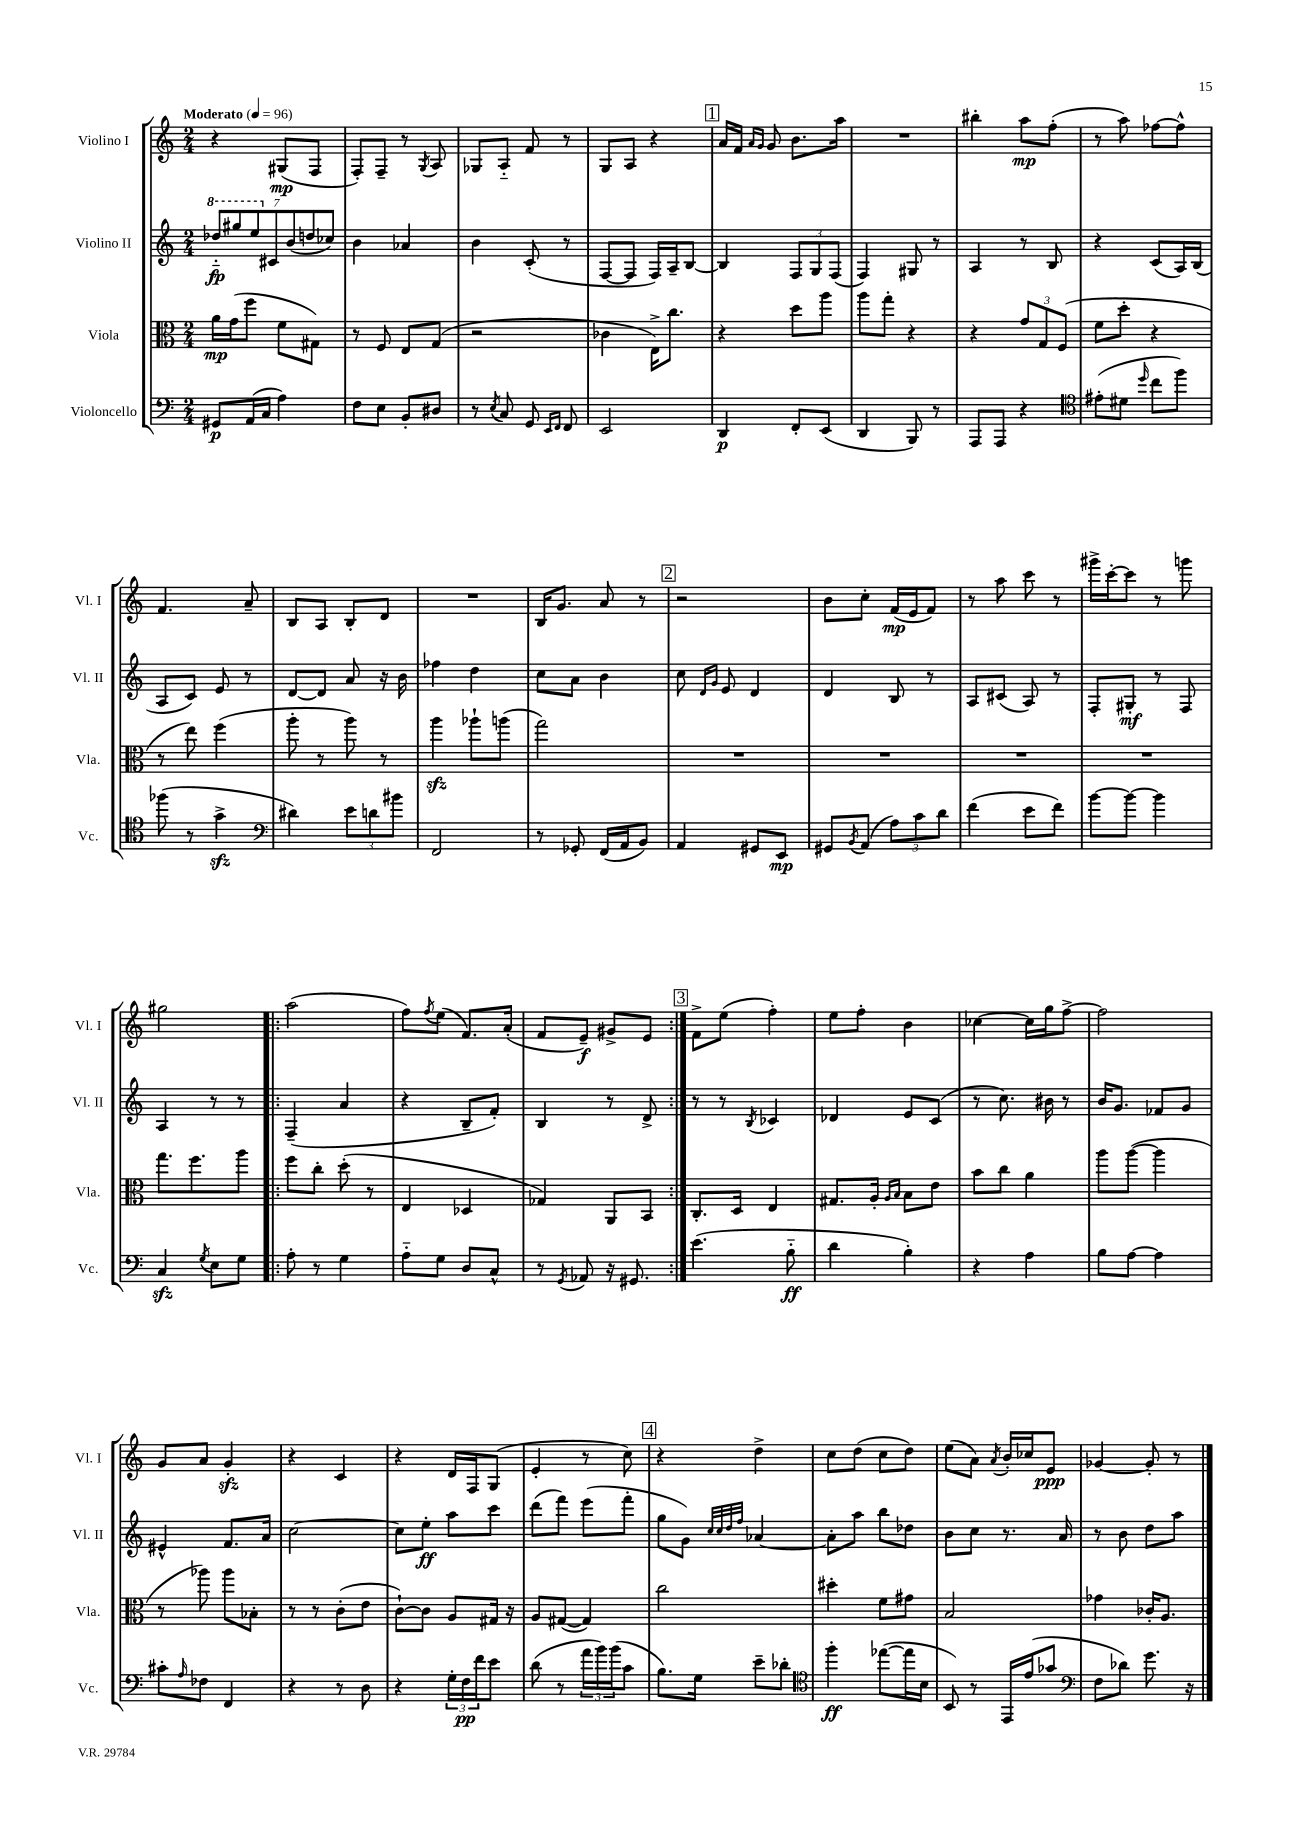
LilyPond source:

<<
\new StaffGroup <<
\new Staff = "s0" \with { instrumentName = "Violino I" shortInstrumentName = "Vl. I" } {
    \clef treble \key c \major \numericTimeSignature \time 2/4 \tempo "Moderato" 4 = 96
    r4 gis8\mp( f8 |
    f8-.) f8-- r8 \acciaccatura { g8 } a8 |
    ges8 a8-_ f'8 r8 |
    g8 a8 r4 |
    \mark \markup { \box "1" } a'16 f'16 \grace { a'16 g'16 } g'8 b'8. a''16 |
    R2 |
    bis''4-. a''8\mp f''8-.( |
    r8 a''8) fes''8~ fes''8-^ |
    f'4. a'8-- |
    b8 a8 b8-. d'8 |
    R2 |
    b16 g'8. a'8 r8 |
    \mark \markup { \box "2" } r2 |
    b'8 c''8-. f'16\mp( e'16 f'8) |
    r8 a''8 c'''8 r8 |
    gis'''16-> c'''16~-. c'''8 r8 g'''8 |
    gis''2 |
    \repeat volta 2 { a''2( |
    f''8) \acciaccatura { f''8 } e''8( f'8.) a'16-.( |
    f'8 e'8--\f) gis'8-> e'8 | }
    \mark \markup { \box "3" } f'8-> e''8( f''4-.) |
    e''8 f''8-. b'4 |
    ces''4~ ces''16 g''16 f''8~-> |
    f''2 |
    g'8 a'8 g'4-.\sfz |
    r4 c'4 |
    r4 d'16 f16 g8( |
    e'4-. r8 c''8) |
    \mark \markup { \box "4" } r4 d''4-> |
    c''8 d''8( c''8 d''8) |
    e''8( a'8) \acciaccatura { a'8 } b'16-. ces''16 e'8\ppp |
    ges'4~ ges'8-. r8 \bar "|." |
}
\new Staff = "s1" \with { instrumentName = "Violino II" shortInstrumentName = "Vl. II" } {
    \clef treble \key c \major \numericTimeSignature \time 2/4
    \tuplet 7/4 { \ottava #1 des'''8-_\fp gis'''8 e'''8 \ottava #0 cis'8 b'8( d''!8 ces''8) } |
    b'4 aes'4 |
    b'4 c'8-.( r8 |
    f8~ f8 f16) a16-- b8~ |
    \mark \markup { \box "1" } b4 \tuplet 3/2 { f8 g8 f8( } |
    f4) gis8 r8 |
    a4 r8 b8 |
    r4 c'8( a16) b16( |
    a8 c'8) e'8 r8 |
    d'8~ d'8 a'8 r16 b'16 |
    fes''4 d''4 |
    c''8 a'8 b'4 |
    \mark \markup { \box "2" } c''8 \grace { d'16 g'16 } e'8 d'4 |
    d'4 b8 r8 |
    a8 cis'8( a8) r8 |
    f8-. gis8-.\mf r8 f8 |
    a4 r8 r8 |
    \repeat volta 2 { f4--( a'4 |
    r4 b8-- f'8-.) |
    b4 r8 d'8-> | }
    \mark \markup { \box "3" } r8 r8 \acciaccatura { b8 } ces'4 |
    des'4 e'8 c'8( |
    r8 c''8.) bis'16 r8 |
    b'16 g'8. fes'8 g'8 |
    eis'4-^ f'8. a'16 |
    c''2~ |
    c''8 e''8-.\ff a''8 c'''8 |
    d'''8( f'''8) e'''8( f'''8-. |
    \mark \markup { \box "4" } g''8 g'8) \grace { c''32 c''32 d''32 f''32 } aes'4~ |
    aes'8-. a''8 b''8 des''8 |
    b'8 c''8 r8. a'16 |
    r8 b'8 d''8 a''8 \bar "|." |
}
\new Staff = "s2" \with { instrumentName = "Viola" shortInstrumentName = "Vla." } {
    \clef alto \key c \major \numericTimeSignature \time 2/4
    a'16\mp g'16( f''8 f'8 gis8) |
    r8 f8 e8 g8( |
    r2 |
    ces'4 e16->) c''8. |
    \mark \markup { \box "1" } r4 d''8 a''8 |
    a''8 g''8-. r4 |
    r4 \tuplet 3/2 { g'8 g8 f8( } |
    f'8 d''8-. r4 |
    r8 e''8) f''4( |
    a''8-. r8 a''8) r8 |
    a''4\sfz aes''8-! a''8( |
    g''2) |
    \mark \markup { \box "2" } R2 |
    R2 |
    R2 |
    R2 |
    g''8. f''8. a''8 |
    \repeat volta 2 { f''8 c''8-. d''8-.( r8 |
    e4 des4 |
    ges4) a,8 b,8 | }
    \mark \markup { \box "3" } c8.-. d16 e4 |
    gis8. a16-. \grace { a16 b16 } b8 e'8 |
    b'8 c''8 a'4 |
    a''8 a''8~( a''4 |
    r8 aes''8) aes''8 bes8-. |
    r8 r8 c'8-.( e'8 |
    c'8~-!) c'8 a8 gis16 r16 |
    a8 gis8~( gis4) |
    \mark \markup { \box "4" } c''2 |
    dis''4-. f'8 gis'8 |
    b2 |
    ges'4 ces'16-. a8. \bar "|." |
}
\new Staff = "s3" \with { instrumentName = "Violoncello" shortInstrumentName = "Vc." } {
    \clef bass \key c \major \numericTimeSignature \time 2/4
    gis,8\p a,16( c16 a4) |
    f8 e8 b,8-. dis8 |
    r8 \acciaccatura { e8 } c8 g,8 \grace { e,16 f,16 } f,8 |
    e,2 |
    \mark \markup { \box "1" } d,4\p f,8-. e,8( |
    d,4 b,,8) r8 |
    a,,8 a,,8 r4 |
    \clef tenor eis'8-.( dis'8 \grace { d''16 } c''8 f''8) |
    fes''8( r8 g'4->\sfz |
    \clef bass dis'4) \tuplet 3/2 { e'8 d'8 bis'8 } |
    f,2 |
    r8 ges,8-. f,16( a,16 b,8) |
    \mark \markup { \box "2" } a,4 gis,8 e,8\mp |
    gis,8 \acciaccatura { b,8 } a,8( \tuplet 3/2 { a8) c'8 d'8 } |
    f'4( e'8 f'8) |
    b'8~ b'8~ b'4 |
    c4\sfz \acciaccatura { g8 } e8 g8 |
    \repeat volta 2 { a8-. r8 g4 |
    a8-_ g8 d8 c8-^ |
    r8 \acciaccatura { g,8 } aes,8 r16 gis,8. | }
    \mark \markup { \box "3" } e'4.( b8-_\ff |
    d'4 b4-.) |
    r4 a4 |
    b8 a8~ a4 |
    cis'8-. \grace { a16 } fes8 f,4 |
    r4 r8 d8 |
    r4 \tuplet 3/2 { g16-. f16\pp f'16 } e'8 |
    d'8( r8 \tuplet 3/2 { a'16 b'16) b'16( } c'8 |
    \mark \markup { \box "4" } b8.) g16 e'8-- des'8-. |
    \clef tenor f''4-.\ff ees''8~( ees''16 b16 |
    b,8) r8 e,16 e'16( ges'8 |
    \clef bass f8 des'8) g'8. r16 \bar "|." |
}
>>
>>
\layout { \context { \Score \remove "Bar_number_engraver" } }
